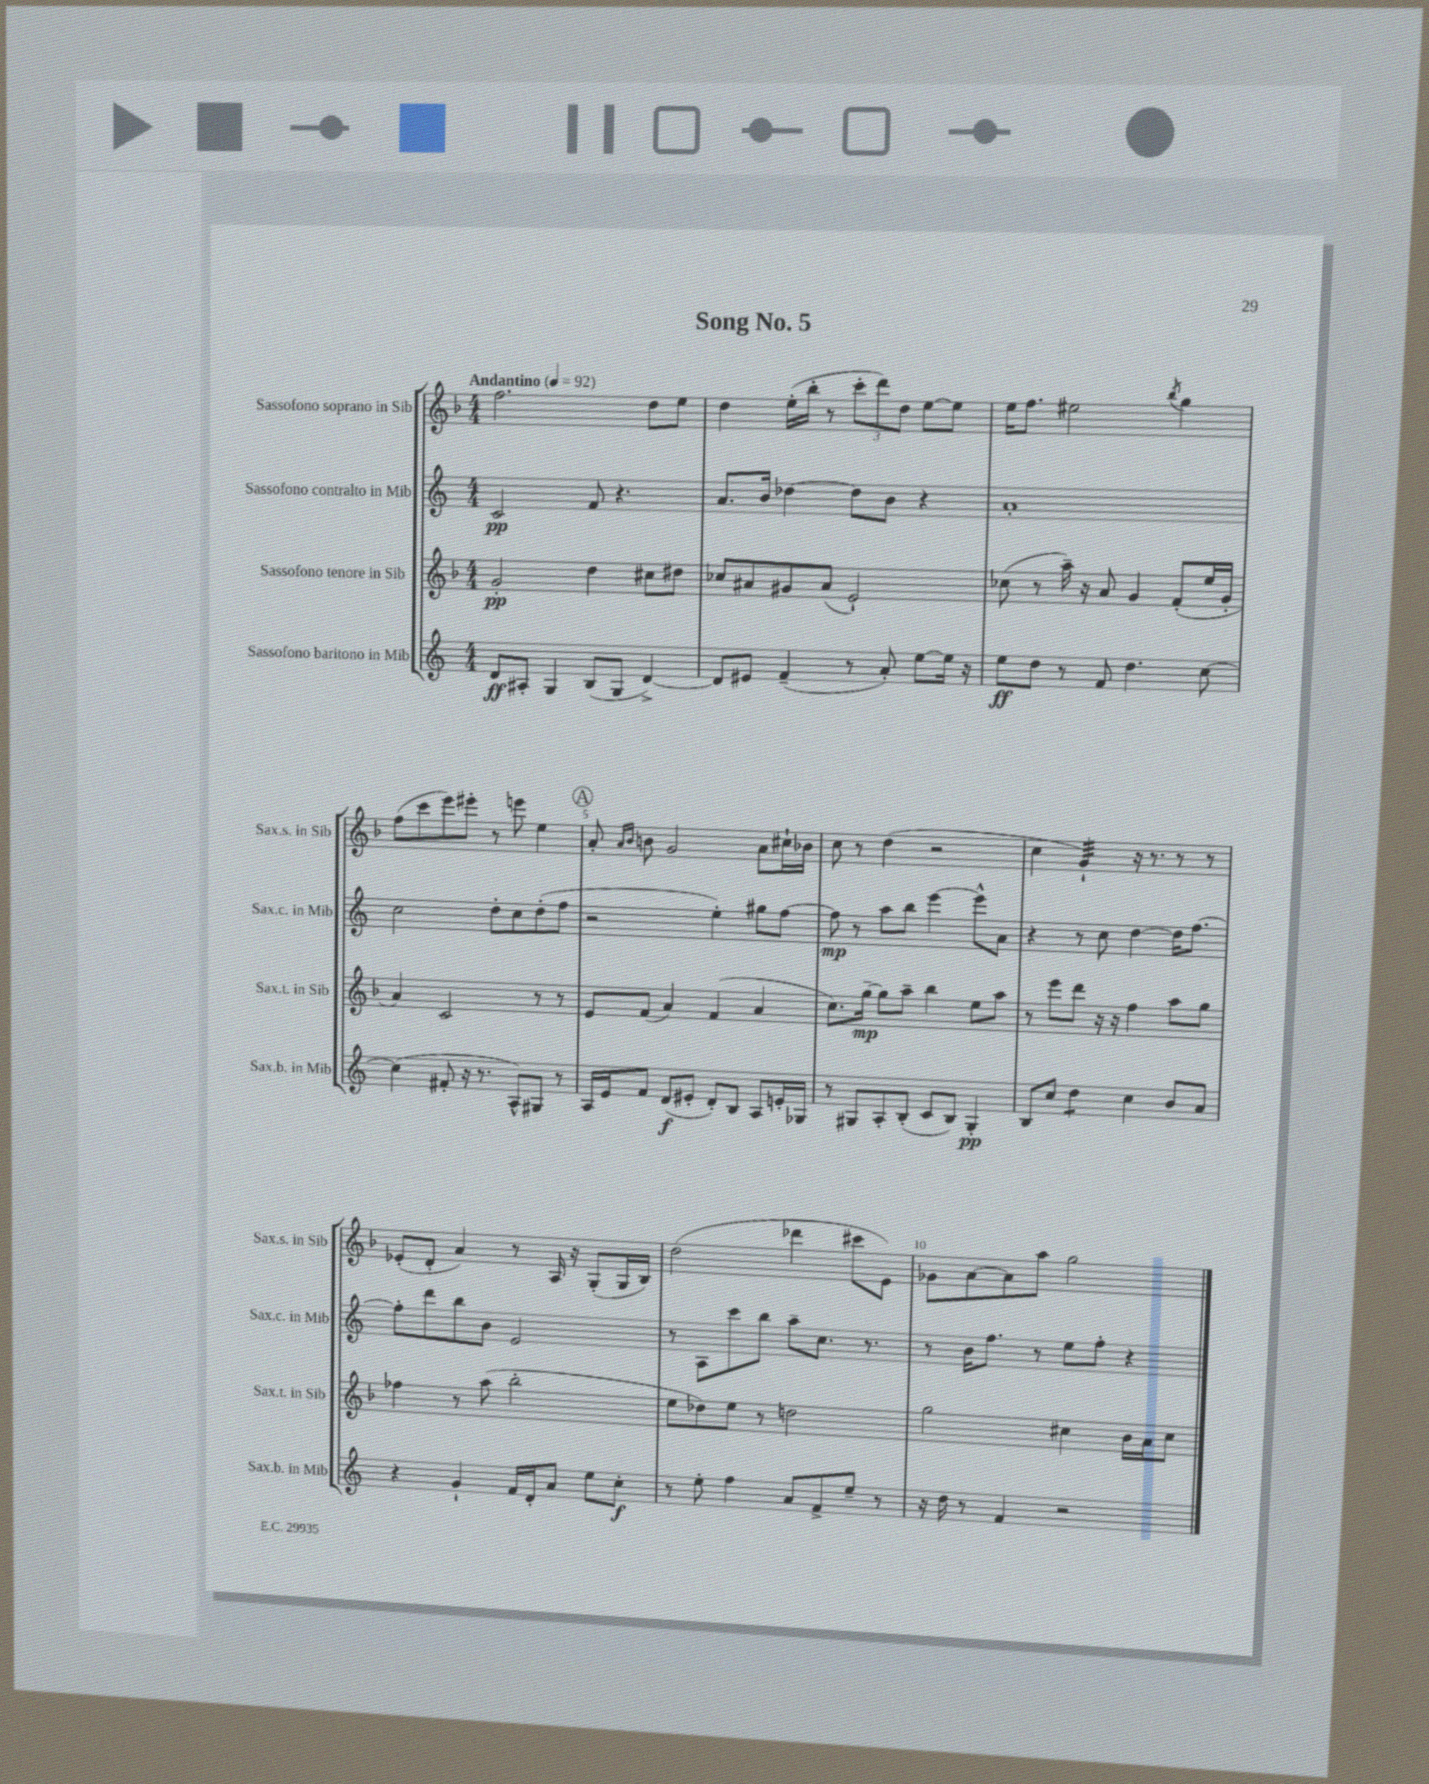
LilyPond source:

\header { title = "Song No. 5" }
<<
\new StaffGroup <<
\new Staff = "s0" \with { instrumentName = "Sassofono soprano in Sib" shortInstrumentName = "Sax.s. in Sib" } {
    \clef treble \key f \major \numericTimeSignature \time 4/4 \tempo "Andantino" 4 = 92
    f''2. d''8 e''8 |
    d''4 e''16-.( bes''16-. r8 \tuplet 3/2 { c'''8-. d'''8) d''8 } e''8~ e''8 |
    e''16 f''8. eis''2 \acciaccatura { bes''8 } g''4 |
    f''8( c'''8 e'''8) eis'''8-. r8 e'''8 e''4 |
    \mark \markup { \circle "A" } a'8-. \grace { a'16 bes'16 } b'8 g'2 a'8 cis''16-! bes'16 |
    c''8 r8 d''4( r2 |
    c''4 g'4:32-!) r16 r8. r8 r8 |
    ees'8-.( d'8-. a'4) r8 a16 r16 g8-.( g16 bes16) |
    d''2( des'''4 cis'''8 e'8) |
    ges'8 a'8~ a'8 a''8 g''2 \bar "|." |
}
\new Staff = "s1" \with { instrumentName = "Sassofono contralto in Mib" shortInstrumentName = "Sax.c. in Mib" } {
    \clef treble \key c \major \numericTimeSignature \time 4/4
    c'2\pp f'8 r4. |
    a'8. b'16 des''4~ des''8 b'8 r4 |
    a'1-. |
    c''2 d''8-. c''8 d''8-.( f''8 |
    \mark \markup { \circle "A" } r2 e''4-.) gis''8 f''8~ |
    f''8\mp r8 a''8 b''8 e'''4~ e'''8-^ a'8 |
    r4 r8 c''8 d''4~ d''16 f''8.~ |
    f''8-. d'''8 b''8 b'8 e'2 |
    r8 a8 c'''8 b''8 a''8-- c''8. r8. |
    r8 b'16 f''8. r8 e''8 f''8-. r4 \bar "|." |
}
\new Staff = "s2" \with { instrumentName = "Sassofono tenore in Sib" shortInstrumentName = "Sax.t. in Sib" } {
    \clef treble \key f \major \numericTimeSignature \time 4/4
    g'2-.\pp d''4 cis''8 dis''8 |
    ces''8 ais'8 gis'8 ais'8( e'2-!) |
    ces''8( r8 a''16--) r16 a'8 g'4 f'8-.( e''16 g'16-. |
    a'4) c'2 r8 r8 |
    \mark \markup { \circle "A" } e'8 f'8( a'4) f'4( a'4 |
    c''8.) g''16~--\mp g''8 a''8-- bes''4 e''8 a''8 |
    r8 e'''8 d'''8 r16 r16 f''4 a''8 g''8 |
    fes''4 r8 a''8( bes''2-. |
    e''8 des''8) e''8 r8 d''2 |
    g''2 cis''4 bes'16 a'16 cis''8 \bar "|." |
}
\new Staff = "s3" \with { instrumentName = "Sassofono baritono in Mib" shortInstrumentName = "Sax.b. in Mib" } {
    \clef treble \key c \major \numericTimeSignature \time 4/4
    d'8\ff ais8-. g4 b8( g8 d'4~->) |
    d'8 eis'8 f'4--( r8 a'8-.) e''8~ e''16 r16 |
    e''8\ff d''8 r8 f'8 d''4. c''8~ |
    c''4( fis'8-. r16 r8. a8-^) gis8 r8 |
    \mark \markup { \circle "A" } a16 e'16 f'8 d'8\f( eis'8-. d'8-.) b8 a8 e'16-. ges16 |
    r8 gis8 a8-. b8-.( c'8 b8) gis4-.\pp |
    b8 c''8 d''4:8 c''4 b'8 a'8 |
    r4 g'4-! f'16 d'16-. a'8 e''8 c''8-.\f |
    r8 e''8-. f''4 a'8 f'8-> e''8-- r8 |
    r16 d''16 r8 f'4 r2 \bar "|." |
}
>>
>>
\layout { \context { \Score \override BarNumber.break-visibility = ##(#f #t #t) barNumberVisibility = #(every-nth-bar-number-visible 5) } }
